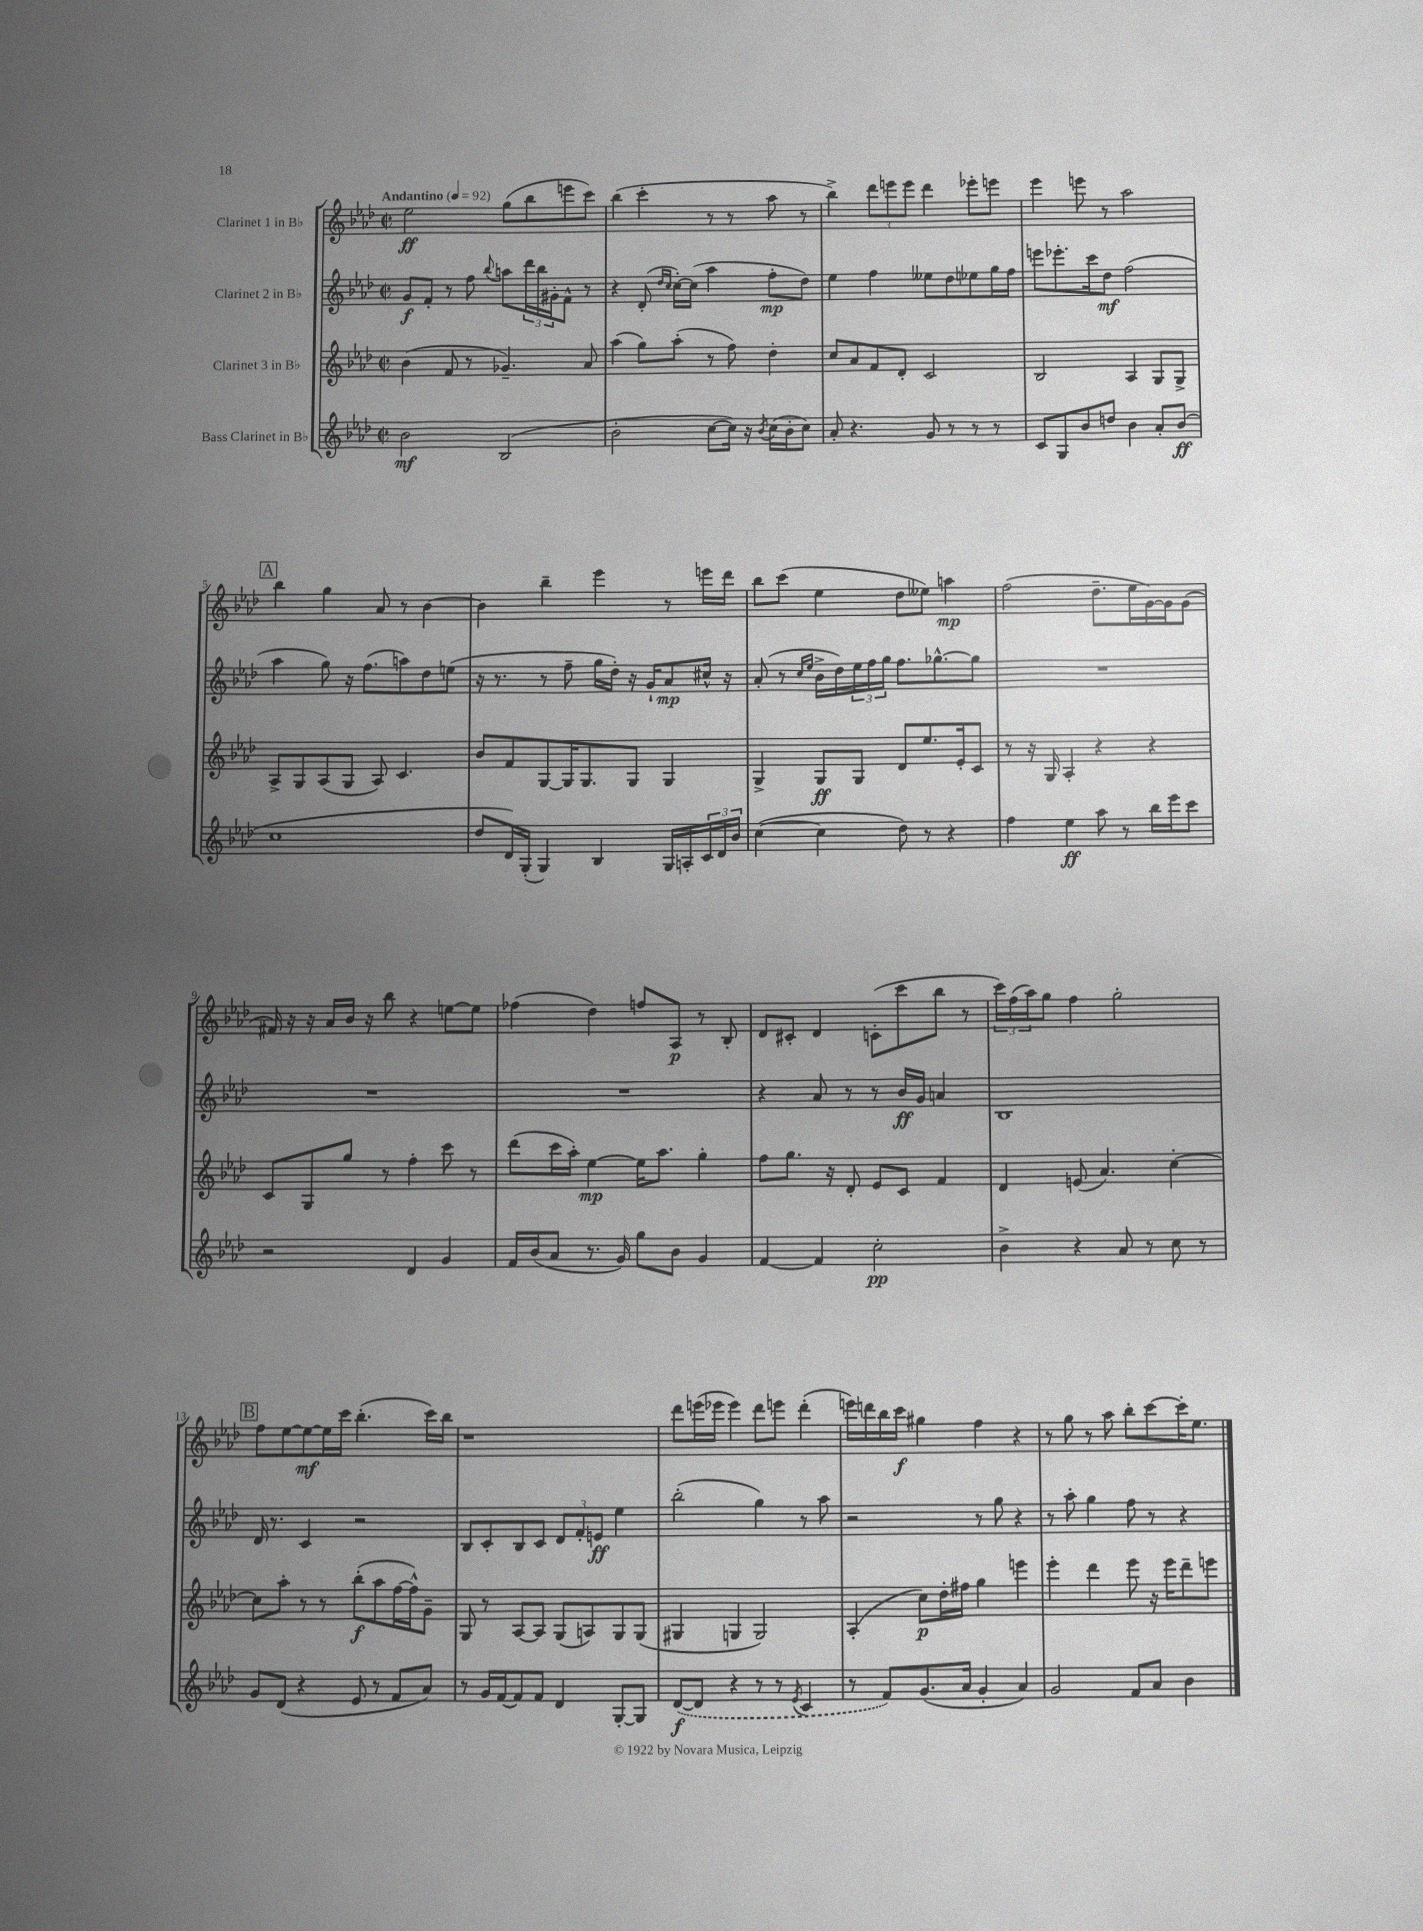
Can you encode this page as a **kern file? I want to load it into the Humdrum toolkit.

**kern	**kern	**kern	**kern
*staff4	*staff3	*staff2	*staff1
*clefG2	*clefG2	*clefG2	*clefG2
*k[b-e-a-d-]	*k[b-e-a-d-]	*k[b-e-a-d-]	*k[b-e-a-d-]
*M2/2	*M2/2	*M2/2	*M2/2
*met(c|)	*met(c|)	*met(c|)	*met(c|)
*MM92	*MM92	*MM92	*MM92
2b-	(4b-	8g	2ee-
.	.	8f'	.
.	8f	8r	.
.	8r	8ff	.
.	.	8qqbb-	.
(2B-	4.g-~)	8aa	(8gg
.	.	24ddd-	8bb-
.	.	24bb-	.
.	.	24g#'	.
.	.	8f^^	8eee
.	8a-	8r	8ccc)
=	=	=	=
2b-'	(4aa-	4r	(4bb-
.	8gg)	(8d-'	4ccc'
.	.	16qqdd-	.
.	.	16qqcc	.
.	(8aa-'	[16cc')	.
.	.	(16cc]	.
[8cc	8r	4aa-	8r
16cc])	8ff)	.	8r
16r	.	.	.
8qb-	.	.	.
(16cc	4dd-'	8ff'	8aa-
16b-'	.	.	.
8cc)	.	8dd-)	8r
=	=	=	=
8a-'	8cc	4ee-	4bb-^)
4.r	8a-	.	.
.	8f	4ff	12ddd-
.	.	.	12eee
.	8d-'	.	.
.	.	.	12eee
8g	2c	8ee--	4ddd-
8r	.	8dd-	.
8r	.	8ee-	8eee-'
8r	.	16gg	8eee
.	.	16ff	.
=	=	=	=
8c	2B-	8eee	4eee-
8G	.	8.eee-'	.
8b-	.	.	8eee
.	.	16ccc	.
8dd	.	8dd-	8r
4b-	4A-	(2ff	2aa-
8a-'	8G	.	.
(8b-	8G^	.	.
=	=	=	=
1cc	8A-^	4aa-	4bb-
.	8G	.	.
.	(8A-	8gg)	4gg
.	8G	16r	.
.	.	(8.ff	.
.	8A-)	.	8a-
.	4.c	8aa)	8r
.	.	8dd-	[4b-
.	.	(8ee	.
=	=	=	=
8dd-	8b-	16r	4b-]
.	.	8.r	.
16d-)	8f	.	.
(16G'	.	.	.
4G)	[8G	8r	4bb-~
.	16G]	8ff~	.
.	8.G	.	.
4B-	.	16gg	4eee-
.	.	16dd-')	.
.	8G	16r	.
.	.	16g`	.
16G	4G	8a-	8r
16A'	.	.	.
24c	.	16cc#^^	16eee
24d-	.	.	.
.	.	16r	16ddd-
24b-	.	.	.
=	=	=	=
([4cc	4G^	(8a-'	8bb-
.	.	8r	(8ccc
.	.	16qqcc	.
.	.	16qqee-	.
4cc]	8G	16b-^	4ee-
.	.	16dd-)	.
.	8G	24ee-	.
.	.	24ff	.
.	.	24gg	.
8dd-)	8d-	8.ff	8dd-
8r	8.ee-	.	8ee--)
.	.	[8.gg-^^	.
4r	.	.	4aa
.	16e-'	.	.
.	8c	8gg-]	.
=	=	=	=
4ff	8r	1r	(2ff
.	16r	.	.
.	16G	.	.
4ee-	4A-'	.	.
8aa-	4r	.	8.dd-~
8r	.	.	.
.	.	.	16ee-
16bb-	4r	.	[16g)
16eee-	.	.	16g]
8ccc	.	.	(8g
=	=	=	=
2r	8c	1r	16f#)
.	.	.	16r
.	8G	.	16r
.	.	.	16a-
.	8gg	.	16b-
.	.	.	16r
.	8r	.	8bb-
4d-	4ff'	.	4r
4g	8ccc	.	[8ee
.	8r	.	8ee]
=	=	=	=
16f	(8ddd-	1r	(4ff-
(16b-	.	.	.
8a-	16ccc	.	.
.	16aa-')	.	.
8.r	[4ee-	.	4dd-)
16g)	.	.	.
8gg	16ee-]	.	8ff
.	8.aa-	.	.
8b-	.	.	8A-
4g	4gg'	.	8r
.	.	.	8B-'
=	=	=	=
[4f	8ff	4r	8d-
.	8.gg	.	8c#'
4f]	.	8a-	4d-
.	16r	.	.
.	8d-'	8r	.
2cc'	8e-	8r	(8c'
.	8c	16b-	8ccc
.	.	16g	.
.	4f	4a	8bb-
.	.	.	8r
=	=	=	=
4b-^	4d-	1B-	24ccc)
.	.	.	(24ff
.	.	.	24aa-)
.	.	.	8gg
4r	(8e	.	4ff
.	4.a-)	.	.
8a-	.	.	2gg'
8r	.	.	.
8cc	[4cc'	.	.
8r	.	.	.
=	=	=	=
8g	8cc]	16d-	8ff
.	.	8.r	.
(8d-	8aa-'	.	[8ee-
4r	8r	4c	8ee-_
.	8r	.	16ee-]
.	.	.	16ccc
8e-	(8bb-'	2r	(4.bb-'
8r	8aa-	.	.
8f	[16ff	.	.
.	16ff^^])	.	.
8a-)	8g~	.	16ccc)
.	.	.	16bb-
=	=	=	=
8r	8G	8B-	1r
16g	8r	8c'	.
[16f	.	.	.
8f]	[8A-	8B-	.
8f	8A-]	8c	.
4d-	(8G	12d-	.
.	.	12f'	.
.	8A)	.	.
.	.	12e	.
[8G'	8G	4ee-	.
8G]	(8G	.	.
=	=	=	=
([8d-	4G#	(2bb-'	8ddd-
8d-]	.	.	(16eee
.	.	.	16eee-
4r	4G	.	4eee-)
8r	2G)	4gg)	8ddd-
8r	.	.	8eee
8qe-	.	.	.
4c	.	8r	(4ddd-'
.	.	8aa-	.
=	=	=	=
8r	(4A-'	2r	16eee)
.	.	.	16ddd
8f)	.	.	16bb-
.	.	.	16ccc
(8.g	8cc)	.	4gg#
.	16dd-'	.	.
16a-	16ff#	.	.
4g'	4gg	8r	4ff
.	.	8gg	.
4a-)	4eee	4r	4r
=	=	=	=
2g	4eee-'	8r	8r
.	.	8aa-'	8gg
.	4ddd-	4gg	8r
.	.	.	8aa-
8f	8eee-	8ff	8bb-'
8a-	16r	8r	[8ccc
.	16eee-	.	.
4b-	8ddd-~	4r	16ccc']
.	.	.	8.ee-
.	8eee	.	.
==	==	==	==
*-	*-	*-	*-
